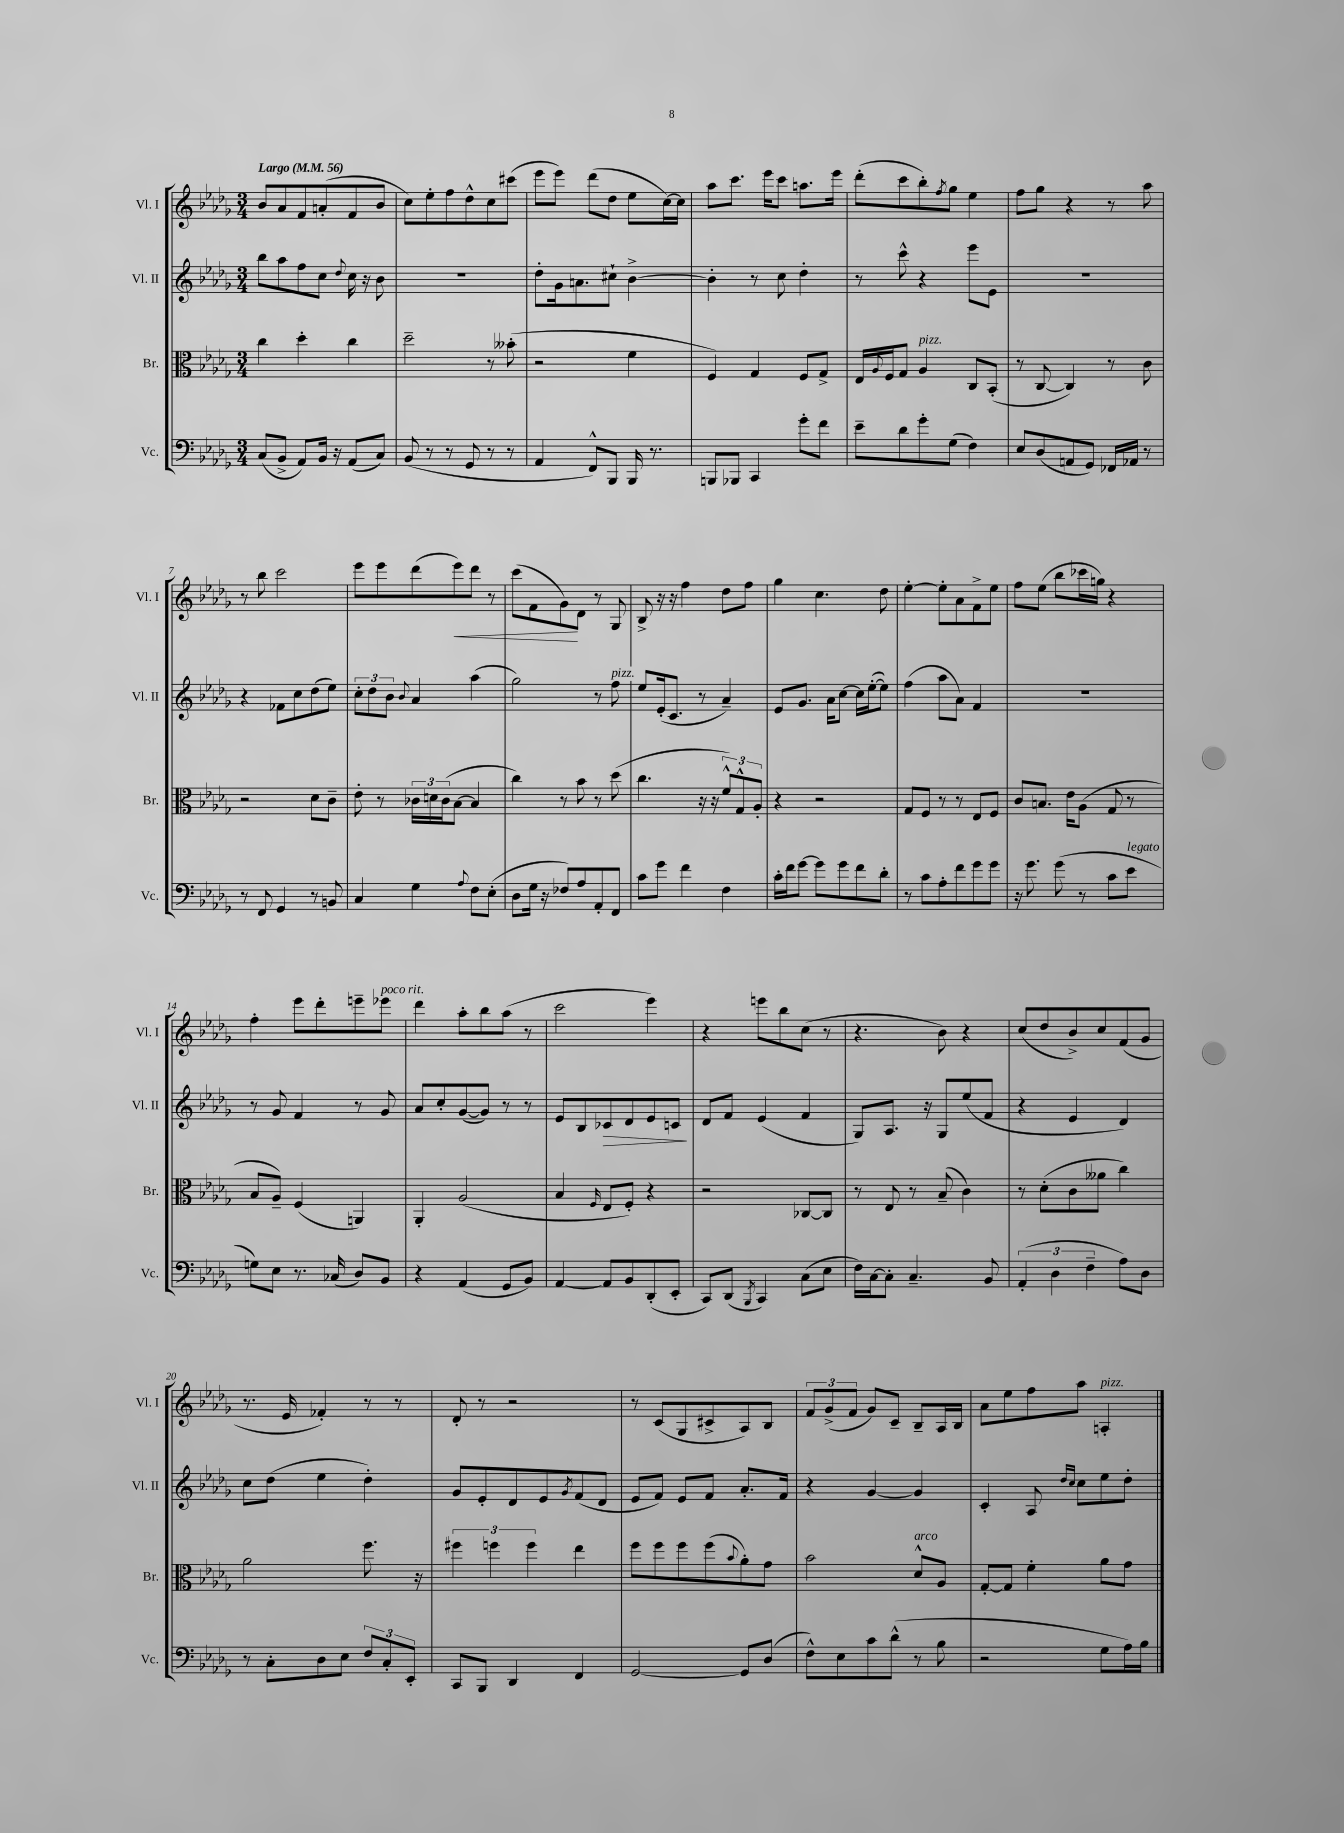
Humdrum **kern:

**kern	**kern	**kern	**dynam	**kern	**dynam
*part4	*part3	*part2	*part2	*part1	*part1
*staff4	*staff3	*staff2	*staff2	*staff1	*staff1
*I"Vc.	*I"Br.	*I"Vl. II	*	*I"Vl. I	*
*I'Vc.	*I'Br.	*I'Vl. II	*	*I'Vl. I	*
*clefF4	*clefC3	*clefG2	*	*clefG2	*
*k[b-e-a-d-g-]	*k[b-e-a-d-g-]	*k[b-e-a-d-g-]	*	*k[b-e-a-d-g-]	*
*M3/4	*M3/4	*M3/4	*	*M3/4	*
*MM56	*MM56	*MM56	*	*MM56	*
=1	=1	=1	=1	=1	=1
!	!	!	!	!LO:TX:a:B:t=Largo	!
(8C/L	4cc\	8bb-\L	.	8b-/L	.
8BB-^/J	.	8aa-\	.	8a-/	.
8AA-/L)	4dd-'\	8ff\	.	8f/	.
16BB-/Jk	.	8cc\J	.	(8an'/	.
16r	.	.	.	.	.
.	.	8qqdd-/	.	.	.
(8AA-/L	4cc\	16cc\	.	8f/	.
.	.	16r	.	.	.
8C/J)	.	8b-\	.	8b-/J	.
=2	=2	=2	=2	=2	=2
(8BB-/	2dd-~\	2.r	.	8cc\L)	.
8r	.	.	.	8ee-'\	.
8r	.	.	.	8ff\	.
8GG-/	.	.	.	8dd-^^\	.
8r	8r	.	.	8cc\	.
8r	(8b--X'\	.	.	(8ccc#X\J	.
=3	=3	=3	=3	=3	=3
4AA-/	2r	8dd-'\L	.	8eee-\L	.
.	.	16g-\k	.	8eee-\J)	.
.	.	8.an\	.	.	.
8FF^^/L)	.	.	.	(8ddd-\L	.
8BBB-/J	.	8cc#X`\J	.	8dd-\J	.
16BBB-/	4f\	[4b-^\	.	8ee-\L	.
8.r	.	.	.	.	.
.	.	.	.	[16cc\L)	.
.	.	.	.	16cc\JJ]	.
=4	=4	=4	=4	=4	=4
8BBBn/L	4F/)	4b-'\]	.	8aa-\L	.
8BBB-X/J	.	.	.	8.ccc\J	.
4CC/	4G-/	8r	.	.	.
.	.	.	.	16eee-\KL	.
.	.	8cc\	.	8ccc\J	.
8g-'\L	8F/L	4dd-'\	.	8.aan\L	.
8f\J	8G-^/J	.	.	.	.
.	.	.	.	16eee-\Jk	.
=5	=5	=5	=5	=5	=5
8e-~\L	16E-/LL	8r	.	(8ddd-'\L	.
.	8qqA-/	.	.	.	.
.	16F/J	.	.	.	.
8d-\	8G-/J	8ccc^^\	.	8ccc\	.
!	!LO:TX:a:i:t=pizz.	!	!	!	!
8g-'\	4A-/	4r	.	8bb-'\)	.
.	.	.	.	8qff/	.
(8G-\J	.	.	.	8gg-\J	.
4F\)	8C/L	8eee-\L	.	4ee-\	.
.	(8BB-'/J	8e-\J	.	.	.
=6	=6	=6	=6	=6	=6
8E-/L	8r	2.r	.	8ff\L	.
(8D-/	[8C/	.	.	8gg-\J	.
8AAn/	4C/])	.	.	4r	.
8GG-/J)	.	.	.	.	.
16FF-X/LL	8r	.	.	8r	.
16AA-X/JJ	.	.	.	.	.
8r	8c\	.	.	8aa-\	.
!!LO:LB:g=z
=7	=7	=7	=7	=7	=7
8r	2r	4r	.	8r	.
8FF/	.	.	.	8bb-\	.
4GG-/	.	8f-X\L	.	2ccc\	.
.	.	8cc\	.	.	.
8r	8d-\L	(8dd-\	.	.	.
8BBn/	8c~\J	8ee-\J)	.	.	.
=8	=8	=8	=8	=8	=8
4C/	8e-'\	12cc'\L	.	8eee-\L	.
.	.	12dd-\	.	.	.
.	8r	.	.	8eee-\	.
.	.	12b-\J	.	.	.
.	.	8qqb-/	.	.	.
4G-\	24c-X\LL	4a-/	.	(8ddd-\	.
.	24dn\	.	.	.	.
.	(24c-\J	.	.	.	.
!	!	!	!	!	!LO:HP:b
.	[8B-\J	.	.	8eee-\)	<
8qqA-/	.	.	.	.	.
8F\L	4B-/]	(4aa-\	.	8ddd-\J	.
(8E-'\J	.	.	.	8r	.
=9	=9	=9	=9	=9	=9
8D-\L	4cc\)	2gg-\)	.	(8ccc\L	.
16G-\Jk	.	.	.	8f\	.
16r	.	.	.	.	.
8F-X/L)	8r	.	.	8g-\)	.
8A-/	8b-\	.	.	8d-\J	[
8AA-'/	8r	8r	.	8r	.
!	!	!LO:TX:a:i:t=pizz.	!	!	!
8FF/J	(8dd-\	8ff\	.	8G-/	.
=10	=10	=10	=10	=10	=10
8c\L	4.cc\	8ee-/L	.	8B-^/	.
8g-\J	.	(16e-'/k	.	16r	.
.	.	8.c/J	.	16r	.
4f\	.	.	.	4ff\	.
.	16r	8r	.	.	.
.	16r	.	.	.	.
4F\	12f^^/L)	4a-~/)	.	8dd-\L	.
.	12G-^^/	.	.	.	.
.	.	.	.	8ff\J	.
.	12A-'/J	.	.	.	.
=11	=11	=11	=11	=11	=11
16c'\LL	4r	8e-/L	.	4gg-\	.
16f\J	.	.	.	.	.
[8g-\J	.	8.g-/J	.	.	.
8g-\L]	2r	.	.	4.cc\	.
.	.	16a-\KL	.	.	.
8g-\	.	[8cc\J	.	.	.
8f\	.	16cc\LL]	.	.	.
.	.	([16ee-'\J	.	.	.
8d-'\J	.	8ee-\J])	.	8dd-\	.
=12	=12	=12	=12	=12	=12
8r	8G-/L	(4ff\	.	[4ee-'\	.
8c\L	8F/J	.	.	.	.
8A-'\	8r	8aa-\L	.	8ee-'\L]	.
8f\	8r	8a-\J)	.	8a-\	.
8g-\	8E-/L	4f/	.	8f^\	.
8g-\J	8F/J	.	.	8ee-\J	.
=13	=13	=13	=13	=13	=13
16r	8c/L	2.r	.	8ff\L	.
8.g-\	.	.	.	.	.
.	8.Bn/J	.	.	(8ee-\J	.
(8g-\	.	.	.	8bb-\L	.
.	16e-\KL	.	.	.	.
8r	(8A-\J	.	.	16ccc-X\L	.
.	.	.	.	16ggn\JJ)	.
8c\L	8G-/	.	.	4r	.
!LO:TX:a:i:t=legato	!	!	!	!	!
8e-\J	8r	.	.	.	.
!!LO:LB:g=z
=14	=14	=14	=14	=14	=14
8Gn\L)	8B-/L	8r	.	4ff'\	.
8E-\J	8A-~/J)	8g-/	.	.	.
8.r	(4F/	4f/	.	8eee-\L	.
.	.	.	.	8ddd-'\	.
(16C-X/	.	.	.	.	.
8D-/L)	4AAn/)	8r	.	8eeen~\	.
!	!	!	!	!LO:TX:a:i:t=poco rit.	!
8BB-/J	.	8g-/	.	8eee-X\J	.
=15	=15	=15	=15	=15	=15
4r	4AA-'/	8a-/L	.	4ddd-\	.
.	.	8cc'/	.	.	.
(4AA-/	(2A-/	([8g-/	.	8aa-'\L	.
.	.	8g-/J])	.	8bb-\	.
8GG-/L	.	8r	.	(8aa-\J	.
8BB-/J)	.	8r	.	8r	.
=16	=16	=16	=16	=16	=16
[4AA-/	4B-/	8e-/L	.	2ccc\	.
.	.	8B-/	.	.	.
.	16qqF/	.	.	.	.
!	!	!	!LO:HP:b	!	!
8AA-/L]	8E-/L	8c-X/	>	.	.
8BB-/	8F'/J)	8d-/	.	.	.
(8DD-'/	4r	8e-/	.	4eee-\)	.
8EE-'/J	.	8cn/J	.	.	.
.	.	.	]	.	.
=17	=17	=17	=17	=17	=17
8CC/L)	2r	8d-/L	.	4r	.
(8DD-/J	.	8f/J	.	.	.
8qBBB-/	.	.	.	.	.
4CC/)	.	(4e-/	.	8eeen\L	.
.	.	.	.	8bb-\	.
(8C\L	[8C-X/L	4f/	.	(8cc\J	.
8E-\J	8C-/J]	.	.	8r	.
=18	=18	=18	=18	=18	=18
16F\LL)	8r	8G-/L)	.	4.r	.
[16C\J	.	.	.	.	.
8C'\J]	8E-/	8.A-/J	.	.	.
4.C~/	8r	.	.	.	.
.	.	16r	.	.	.
.	(8B-~/	8G-/L	.	8b-\)	.
.	4c\)	(8ee-/	.	4r	.
8BB-/	.	8f/J	.	.	.
=19	=19	=19	=19	=19	=19
(6AA-'/	8r	4r	.	(8cc/L	.
.	(8d-'\L	.	.	8dd-/	.
6D-\	.	.	.	.	.
.	8c\	4e-/	.	8b-^/)	.
6F~\	.	.	.	.	.
.	8a--X\J	.	.	8cc/	.
8A-\L)	4cc\)	4d-/)	.	(8f/	.
8D-\J	.	.	.	8g-/J	.
!!LO:LB:g=z
=20	=20	=20	=20	=20	=20
8r	2a-\	8cc\L	.	8.r	.
8C'\L	.	(8dd-\J	.	.	.
.	.	.	.	16e-/	.
8D-\	.	4ee-\	.	4f-X'/)	.
8E-\J	.	.	.	.	.
12F/L	8.ff\	4dd-'\)	.	8r	.
12C'/	.	.	.	.	.
.	.	.	.	8r	.
12EE-'/J	.	.	.	.	.
.	16r	.	.	.	.
=21	=21	=21	=21	=21	=21
8CC/L	6ff#X\	8g-/L	.	8d-'/	.
8BBB-/J	.	8e-'/	.	8r	.
.	6ffn\	.	.	.	.
4DD-/	.	8d-/	.	2r	.
.	6ff\	.	.	.	.
.	.	8e-/	.	.	.
.	.	8qg-/	.	.	.
4FF/	4ee-\	(8f/	.	.	.
.	.	8d-/J	.	.	.
=22	=22	=22	=22	=22	=22
[2GG-/	8ff\L	8e-/L	.	8r	.
.	8ff\	8f/J)	.	(8c/L	.
.	8ff\	8e-/L	.	8G-/	.
.	(8ff\	8f/J	.	8c#X^/	.
.	8qqb-/	.	.	.	.
8GG-/L]	8a-'\)	8.a-'/L	.	8A-/)	.
(8D-/J	8g-\J	.	.	8B-/J	.
.	.	16f/Jk	.	.	.
=23	=23	=23	=23	=23	=23
8F^^\L)	2b-\	4r	.	12f/L	.
.	.	.	.	(12g-^/	.
8E-\	.	.	.	.	.
.	.	.	.	12f/J	.
8c\	.	[4g-/	.	8g-/L)	.
(8d-^^\J	.	.	.	8c~/J	.
!	!LO:TX:a:i:t=arco	!	!	!	!
8r	8d-^^/L	4g-/]	.	8B-~/L	.
8B-\	8A-/J	.	.	16A-/L	.
.	.	.	.	16B-/JJ	.
=24	=24	=24	=24	=24	=24
2r	[8G-'/L	4c'/	.	8a-\L	.
.	8G-/J]	.	.	8ee-\	.
.	4f'\	8A-/	.	8ff\	.
.	.	16qqdd-/LL	.	.	.
.	.	16qqcc/JJ	.	.	.
.	.	8cc\L	.	8aa-\J	.
!	!	!	!	!LO:TX:a:i:t=pizz.	!
8G-\L	8a-\L	8ee-\	.	4An'/	.
16A-\L)	8g-\J	8dd-'\J	.	.	.
16B-\JJ	.	.	.	.	.
==	==	==	==	==	==
*-	*-	*-	*-	*-	*-
